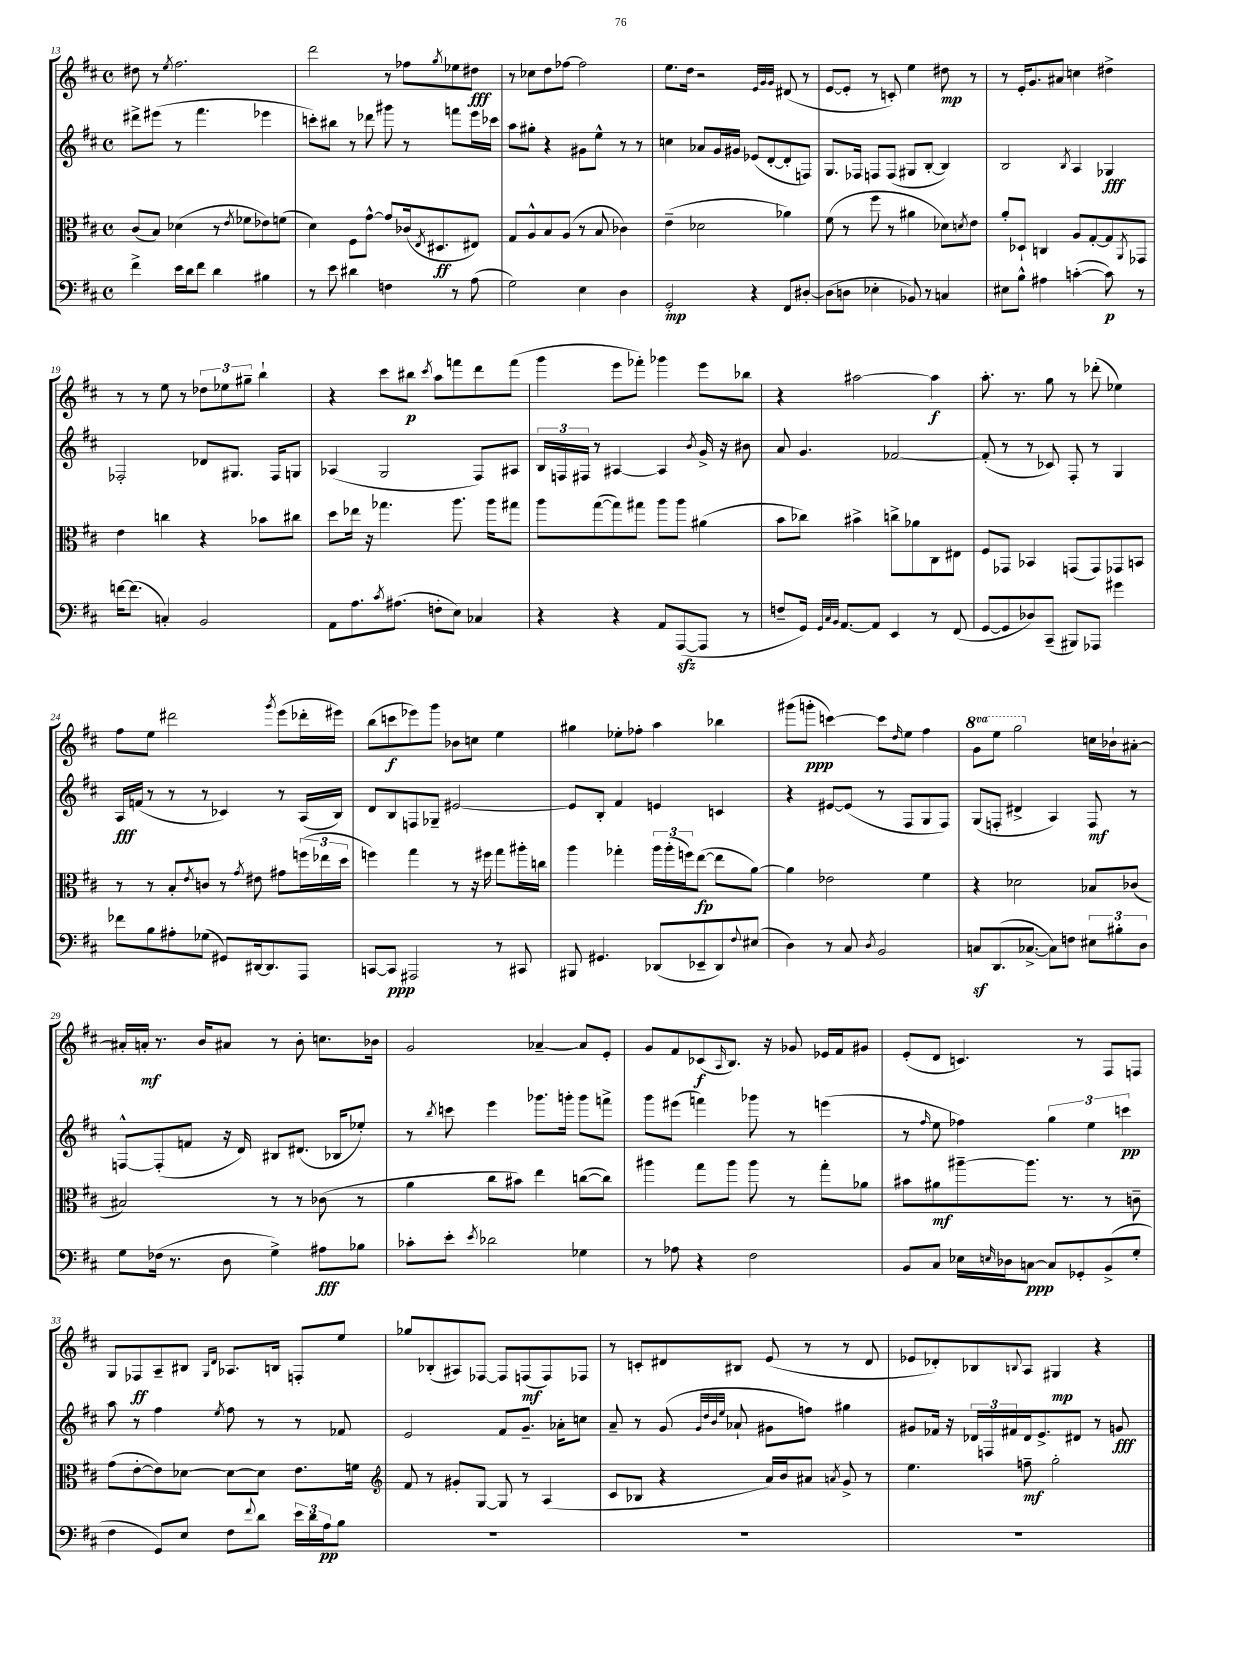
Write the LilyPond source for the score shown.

<<
\new StaffGroup <<
\new Staff = "s0" {
    \clef treble \key d \major \defaultTimeSignature \time 4/4 \set Staff.ottavationMarkups = #ottavation-simple-ordinals
    dis''8 r8 \acciaccatura { e''8 } fis''2. |
    d'''2 r8 fes''8 \acciaccatura { g''8 } ees''8 dis''8\fff |
    r8 ces''8 d''8 fes''8~ fes''2 |
    e''8. d''16 r2 \grace { e'32 g'32 g'32 } dis'8( r8 |
    e'8~ e'8-. r8 c'8-.) e''4 dis''8\mp r8 |
    r8 e'16-. g'8. ais'8 c''4 dis''4-> |
    r8 r8 e''8 r8 \tuplet 3/2 { des''8 ees''8 gis''8-- } b''4-! |
    r4 cis'''8 bis''8\p \acciaccatura { cis'''8 } a''8 f'''8 d'''8 f'''8( |
    g'''4 e'''8 fes'''8-.) ges'''4 e'''8 bes''8 |
    r4 ais''2~ ais''4\f |
    a''8.-. r8. g''8 r8 des'''8-.( ees''4) |
    fis''8 e''8 dis'''2 \acciaccatura { g'''8 } e'''8( des'''16-. eis'''16) |
    b''8( c'''8\f ees'''8) g'''8 bes'8 c''8 e''4 |
    gis''4 ees''8-. fes''8-. a''4 bes''4 |
    gis'''8( g'''8-.\ppp c'''4~) c'''8 \grace { d''16 } e''8 fis''4 |
    \ottava #1 g''8 e'''8 g'''2 \ottava #0 c''16 bes'16-! ais'8~-. |
    ais'16-. a'16-.\mf r8. b'16 ais'8 r8 b'8-. c''8. bes'16 |
    g'2 aes'4~-- aes'8 e'8-. |
    g'8 fis'8 ces'8\f( \grace { a16 } b8.) r16 ges'8 ees'16 fis'16 gis'8 |
    e'8-.( d'8 c'4.) r8 fis8 f8 |
    g8 fes8\ff a8-- bis8 \grace { g16 d'16 } aes8. b16 f8-. e''8 |
    ges''8 bes8-.( ais8) fes8~ fes8 f8\mf( f8) fes8 |
    r8 c'8-. dis'8 bis8 e'8( r8 r8 dis'8 |
    ees'8 des'8-.) bes8 \appoggiatura { b8 } a8 gis4\mp r4 \bar "|." |
}
\new Staff = "s1" {
    \clef treble \key d \major \defaultTimeSignature \time 4/4
    dis'''8-> eis'''8( r8 fis'''4. ees'''4 |
    c'''8-.) bis''8 r8 des'''8 gis'''8 r8 f'''8 e'''16 ces'''16 |
    a''8 gis''8-. r4 gis'8 e''8-^ r8 r8 |
    c''4 aes'8 g'16 gis'16 ees'8( d'8~-. d'8-. f8) |
    g8. fes16 f8 f8( gis8 b8~-. b4) |
    b2 \acciaccatura { b8 } a4 ges4\fff |
    fes2-. des'8 gis8. fes16 g8 |
    aes4( g2 fis8) ais8 |
    \tuplet 3/2 { b16 f16 fis16 } r8 ais4~ ais4 \acciaccatura { b'8 } g'16-> r16 bis'8 |
    a'8 g'4. fes'2~ |
    fes'8-.( r8 r8 ces'8) fis8-. r8 g4 |
    a16\fff f'16( r8 r8 r8 ces'4) r8 a16( b16) |
    d'8 b8 f8 ges8-- eis'2~ |
    eis'8 b8-. fis'4 e'4 c'4 |
    r4 eis'8~ eis'8( r8 fis8 g8 fis8) |
    g8( f8-. dis'4-> a4) f8\mf r8 |
    f8~-^ f8-.( f'8 r16 d'16) bis8 dis'8.( bes16 ees''8-.) |
    r8 \acciaccatura { b''8 } c'''8 e'''4 ges'''8. g'''16-. g'''8 f'''8-> |
    g'''8 eis'''8( f'''4) ges'''8 r8 e'''4( |
    r8 \grace { fis''16 } e''8 fes''4) \tuplet 3/2 { g''4 e''4 c'''4\pp } |
    a''8 r8 fis''4 \acciaccatura { e''8 } fis''8 r8 r8 fes'8 |
    e'2 fis'8 g'8.-- aes'16-. c''8 |
    a'8-- r8 g'8( \grace { g'32 d''32 b'32 e''32 } aes'8-! gis'8 f''8) gis''4 |
    gis'8 fes'16 r16 \tuplet 3/2 { des'16 f16 fis'16 } des'16 e'8.-> dis'8 r8 g'8\fff \bar "|." |
}
\new Staff = "s2" {
    \clef alto \key d \major \defaultTimeSignature \time 4/4
    cis'8( b8) des'4( r8 \acciaccatura { e'8 } fes'8 ees'8) f'8( |
    d'4) fis8 g'8~-^ g'8 ces'16( \acciaccatura { e8 } dis8.\ff eis8) |
    g8 a8-^ b8 a8( r8 b8 ces'4) |
    e'4--( des'2 aes'4) |
    fis'8( r8 fis''8 r8 ais'4 des'8) \acciaccatura { d'8 } e'8 |
    a'8-. des8-! c4 a8 g8~-. g8 \acciaccatura { a,8 } ges,8 |
    e'4 c''4 r4 bes'8 cis''8 |
    d''8 ees''16 r16 ges''4. a''8. a''16 gis''8 |
    a''8 g''8~( g''8) gis''8 a''8 a''8 ais'4( |
    b'8 ces''8) bis'4-> c''8-> aes'8 cis8 eis8 |
    fis8 ges,8 bes,4 g,8( g,8) ges,8 b,8 |
    r8 r8 b8-. \acciaccatura { e'8 } c'8 r8 \acciaccatura { g'8 } eis'8 gis'8 \tuplet 3/2 { f''16( ees''16 d''16 } |
    f''4) g''4 r8 r16 fis''16 g''8 ais''16-. c''16 |
    a''4 ges''4-. \tuplet 3/2 { a''16 a''16-.( f''16) } e''8~\fp( e''8 a'8~) |
    a'4 ees'2 fis'4 |
    r4 des'2 bes8 ces'8( |
    bis2) r8 r8 ces'8( r8 |
    a'4 cis''8 bis'8) e''4 c''8~( c''8) |
    ais''4 g''8 ais''8 ais''8 r8 g''8-. aes'8 |
    bis'8 ais'8\mf ais''8~-- ais''8. r8. r8 c'8-- |
    g'8( e'8~-. e'8) des'8~ des'8~ des'8 e'8. f'16 |
    \clef treble fis'8 r8 gis'8-. g8~ g8 r8 a4( |
    cis'8 bes8 r4 a'16) b'16 ais'8 \acciaccatura { a'8 } g'8-> r8 |
    e''4. f''8--\mf g''2-. \bar "|." |
}
\new Staff = "s3" {
    \clef bass \key d \major \defaultTimeSignature \time 4/4
    fis'4-> e'16 d'16 fis'8 d'4 bis4 |
    r8 e'8 dis'4 f4 r8 a8( |
    g2) e4 d4 |
    g,2-.\mp r4 fis,8 dis8~-. |
    dis8( d8 ees4-. bes,8) r8 c4 |
    eis8 b8-^ ais4 c'4~-.( c'8\p) r8 |
    f'16~ f'8.( c4-.) b,2 |
    a,8 a8. \acciaccatura { cis'8 } ais8.( f8-. e8) ces4 |
    r4 r4 a,8 a,,8~\sfz( a,,8 r8 |
    f8-- g,16) \grace { g,32 cis32 b,32 } a,8.~ a,8 e,4 r8 fis,8( |
    g,8~ g,8 des8) cis,8--( bis,,8) aes,,8 gis'4 |
    fes'8 b8 ais8-. ges8( gis,8) dis,16~ dis,8. a,,8 |
    c,8~ c,8\ppp ais,,2 r8 cis,8 |
    bis,,8 gis,4. des,8( ees,8-- des,8) \appoggiatura { fis8 } eis8( |
    d4) r8 cis8 \acciaccatura { d8 } b,2 |
    c8\sf d,8.( ces8.~-> ces8) f8 \tuplet 3/2 { eis8 bis8-. d8 } |
    g8 fes16( r8. d8 g4->) ais8\fff bes8 |
    ces'8-. e'8-. \acciaccatura { e'8 } des'2 ges4 |
    r8 aes8 r4 fis2 |
    b,8 cis8 ees16 \grace { e16 } des16 c8~\ppp c8 ges,8-. b,8->( g8-. |
    fis4 g,8) e8 fis8 \appoggiatura { fis'8 } d'8 \tuplet 3/2 { e'16 d'16 a16\pp } b8 |
    R1 |
    R1 |
    R1 \bar "|." |
}
>>
>>
\layout { \context { \Score currentBarNumber = #13 } }
